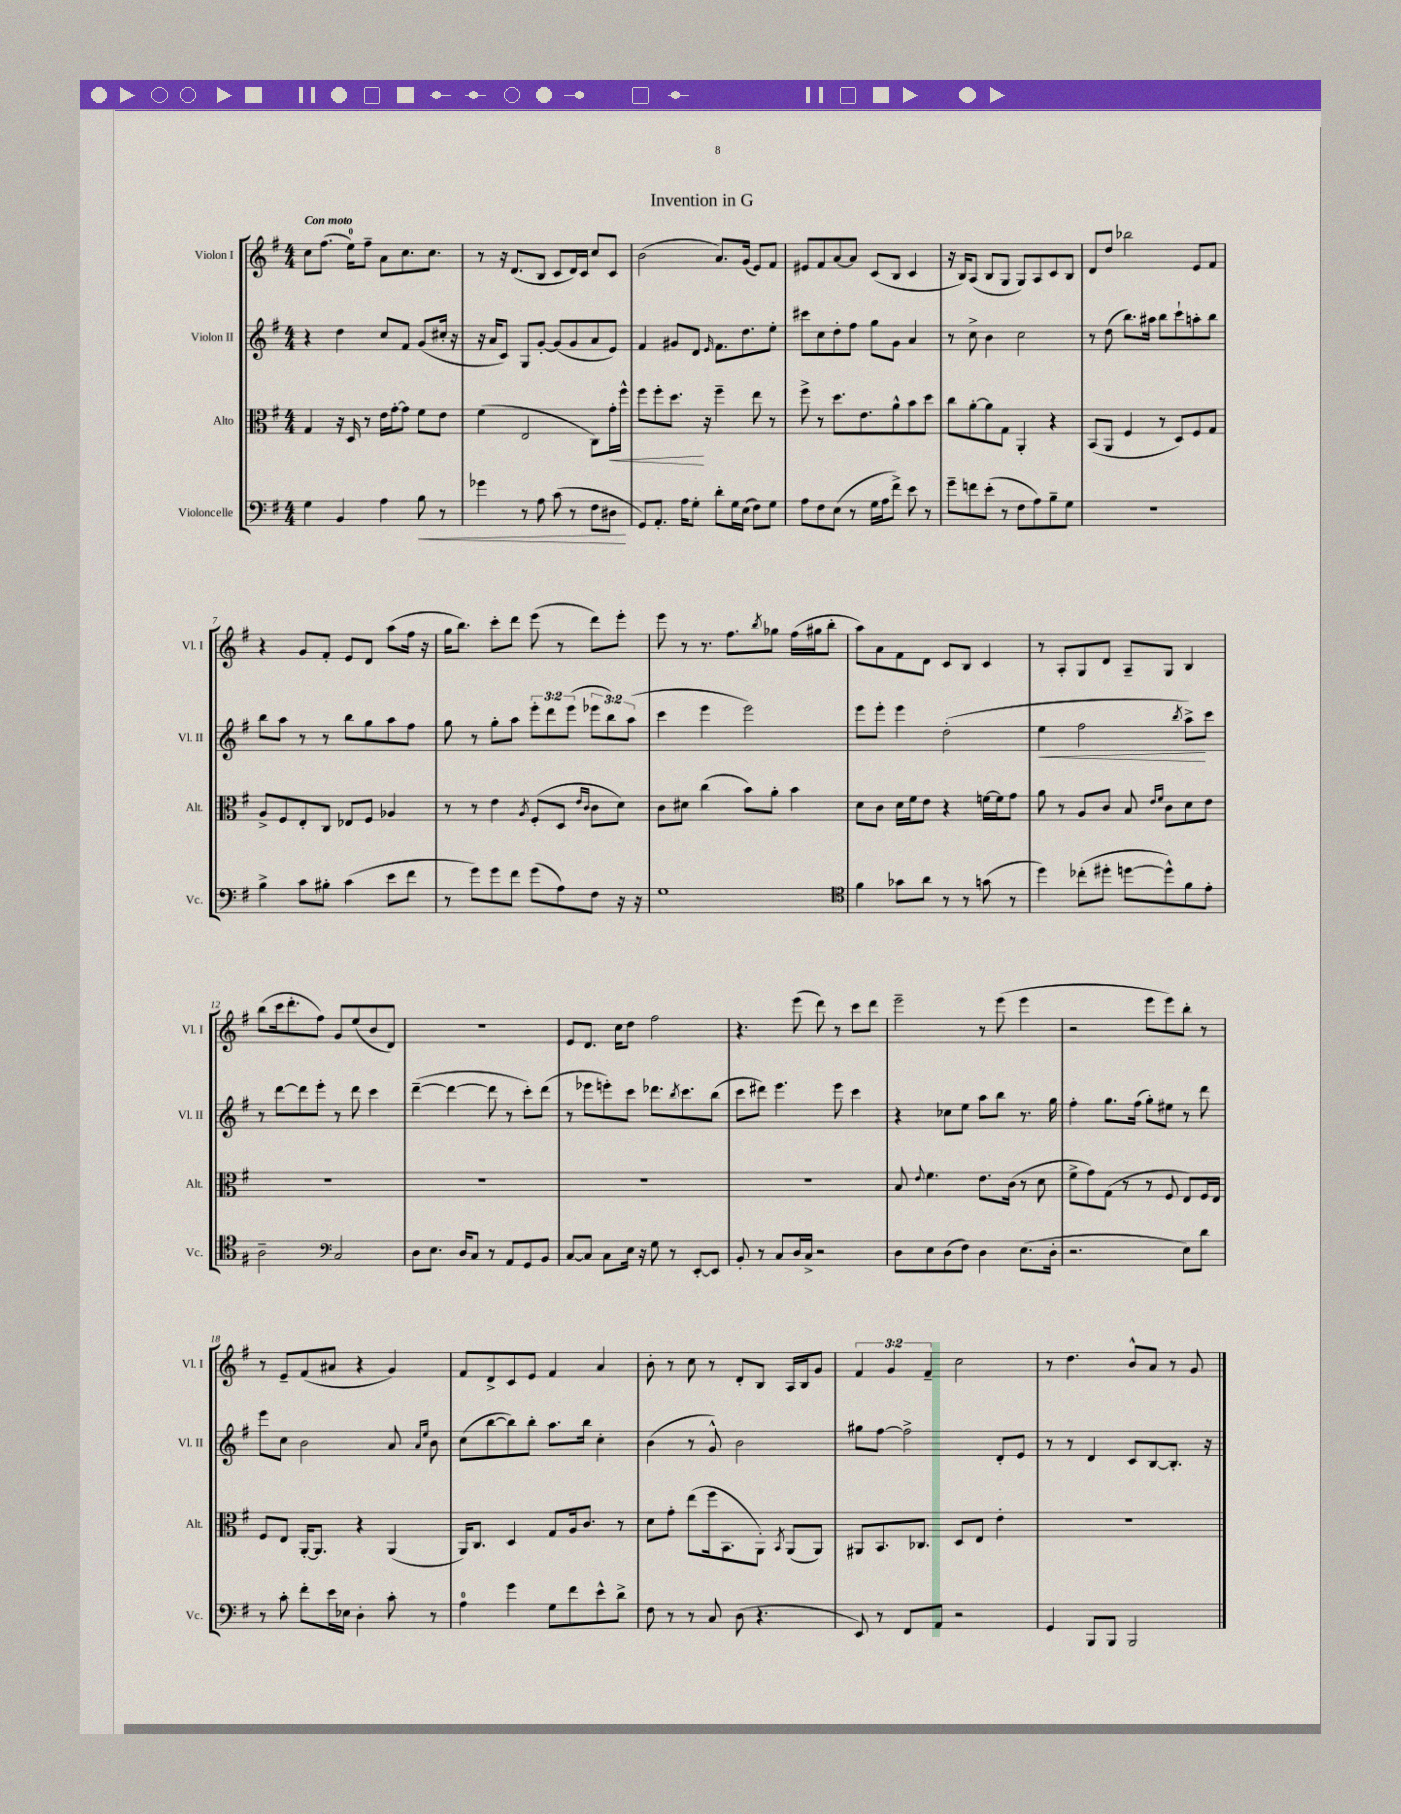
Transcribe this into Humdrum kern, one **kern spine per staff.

**kern	**kern	**kern	**kern
*staff4	*staff3	*staff2	*staff1
*clefF4	*clefC3	*clefG2	*clefG2
*k[f#]	*k[f#]	*k[f#]	*k[f#]
*M4/4	*M4/4	*M4/4	*M4/4
4G\	4G/	4r	8cc\L
.	.	.	(8.ff#\J
4BB/	16r	4dd\	.
.	16D/	.	16ee\LK)
.	8r	.	8ff#~\J
4A\	16e\LL	8cc/L	8a\L
.	[16g'\J	.	.
.	8g\]J	8f#/J	8.cc\
8B\	8f#\L	(8g/L	.
.	.	.	8.cc\J
8r	8e\J	16cc#'/Jk	.
.	.	16r	.
=	=	=	=
4g-\	(4f#\	16r	8r
.	.	16a/LK	.
.	.	8c/J)	16r
.	.	.	(8.d/L
8r	2E/	8G/L	.
8A\	.	[8g'/J	8B/J
(8c\	.	(8g/]L	8c/L
8r	.	8g/	16d/L)
.	.	.	16c/JJ
8F#\L	8C\L)	8a/	8cc/L
8D#\J	16g'\L	8e/J)	8c/J
.	16ff#^^\JJ	.	.
=	=	=	=
8GG/L)	8ff#\L	4f#/	(2b\
8.AA'/J	8ff#'\	.	.
.	8.dd\J	8g#/L	.
16A\LK	.	.	.
8G'\J	.	8d/J	.
.	16r	.	.
.	.	16qqe/	.
8d'\L	4ff#~\	8.f#\L	8.a/L)
16G\L	.	.	.
(16E\JJ	.	8.dd\	(16g/Jk
8F#\L)	8ee\	.	8e/L)
8G\J	8r	8ee'\J	8f#/J
=	=	=	=
8A\L	8ff#^\	8ccc#\L	8e#/L
8F#\	8r	8cc\	8f#/
(8E\J	8.dd\L	8dd'\	[8a/
8r	.	8ff#\J	8a/]J
.	8.e\	.	.
16G\LL	.	8gg\L	(8c/L
16A\J	.	.	.
8f#^\J)	8a^^\	8g\J	8B/J
8e\	8b\	4a/	4c/
8r	8dd\J	.	.
=	=	=	=
8g~\L	8cc\L	8r	16r
.	.	.	16B/LK)
8f\	[8a'\	8cc^\	(8A/J
(8e'\J	8a\]	4b\	8B/L
8r	8G\J	.	8G/J
8F#\L	4AA'/	2cc\	8G/L)
8A\)	.	.	8A/
8B~\	4r	.	8c/
8G\J	.	.	8B/J
=	=	=	=
1r	(8BB/L	8r	8d/L
.	8AA/J	(8dd\	8dd/J
.	4F#/	8.bb\L)	2bb-\
.	.	16aa#\Jk	.
.	8r	8bb\L	.
.	8D/L)	8ccc`\	.
.	8F#/	8aa'\	8e/L
.	8G/J	8bb\J	8f#/J
=	=	=	=
4B^\	8A^/L	8bb\L	4r
.	8F#/	8aa\J	.
8c\L	8E'/	8r	8g/L
8B#'\J	8C/J	8r	8f#'/J
(4c\	8E-/L	8bb\L	8e/L
.	8F#/J	8gg\	8d/J
8e\L	4A-/	8aa\	(8aa\L
8f#\J	.	8ff#\J	16ff#\Jk
.	.	.	16r
=	=	=	=
8r	8r	8gg\	16gg\LK
.	.	.	8.bb\J)
8g\L)	8r	8r	.
8g\	4e\	8gg'\L	8ccc'\L
8f#\J	.	8aa\J	8ddd\J
.	8qA/	.	.
(8g\L	(8F#'/L	12eee'\L	(8eee\
.	.	12ddd\	.
8A\)	8D/J	.	8r
.	.	(12eee\J	.
.	16qqe/LL	.	.
.	16qqc/JJ	.	.
8F#\J	8c\L	12eee-\L	8ddd\L)
.	.	12bb\)	.
16r	8d\J)	.	8eee'\J
.	.	(12aa\J	.
16r	.	.	.
=	=	=	=
1G	8c\L	4ccc\	8eee\
.	8d#\J	.	8r
.	(4cc\	4eee\	8.r
.	.	.	8.ff#\L
.	8b\L)	2eee\)	.
.	.	.	8qbb/
.	8a'\J	.	8gg-\J
.	4b\	.	(16ff#\LL
.	.	.	16gg#\J
.	.	.	8bb'\J
=	=	=	=
*clefC4	*	*	*
4f#\	8d\L	8eee\L	8aa\L)
.	8c\J	8eee'\J	8a\
8g-\L	16d\LL	4eee\	8f#\
.	16f#\J	.	.
8a\J	8e\J	.	8d\J
8r	4r	(2dd'\	8c/L
8r	.	.	8B/J
(8g\	[16f\LL	.	4c/
.	16f\]J	.	.
8r	8g\J	.	.
=	=	=	=
4dd\)	8a\	4ee\	8r
.	8r	.	8A'/L
(8cc-'\L	8A/L	2ff#\	8G/
8dd#'\J	8c/J	.	8d/J
[8dd\L	8B/	.	8A~/L
.	16qqe/LL	.	.
.	16qqf#/JJ	.	.
8dd^^\])	8c\L	.	8G/J
.	.	8qbb/	.
8f#\	8d\	8aa^\L)	4B/
8e'\J	8e\J	8ccc\J	.
=	=	=	=
2A~\	1r	8r	(8bb\L
.	.	[8ddd\L	16ccc\k
.	.	.	8.ddd'\
.	.	8ddd\]	.
.	.	8eee'\J	8ff#\J)
*clefF4	*	*	*
2C/	.	8r	8g/L
.	.	8ddd\	(8ee/
.	.	4ccc\	8b/
.	.	.	8d/J)
=	=	=	=
8D\L	1r	([4ddd~\	1r
8.E\J	.	.	.
.	.	4ddd\_	.
16D/LK	.	.	.
8C/J	.	.	.
8r	.	8ddd\]	.
8AA/L	.	8r	.
8GG/	.	8ccc'\L)	.
8BB/J	.	(8ddd\J	.
=	=	=	=
[8C/L	1r	8r	8e/L
8C/]J	.	8eee-\L	8.d/J
8C\L	.	8eee'\)	.
.	.	.	16cc\LK
16E\Jk	.	8ccc\J	8dd\J
16r	.	.	.
8G\	.	8.ddd-\L	2ff#\
8r	.	.	.
.	.	8qbb/	.
.	.	8.ccc\	.
[8EE'/L	.	.	.
8EE/]J	.	(8bb\J	.
=	=	=	=
8BB'/	1r	8ccc\L	4.r
8r	.	8ddd#\J)	.
8C/L	.	4.eee\	.
16D/L	.	.	(8eee\
16C^/JJ	.	.	.
2r	.	.	8ddd\)
.	.	8eee\	8r
.	.	4ccc\	8ccc\L
.	.	.	8ddd\J
=	=	=	=
8D\L	8B/	4r	2eee~\
.	8qqe/	.	.
8E\	4.f#\	.	.
(8D\	.	8cc-\L	.
8F#\J)	.	8ee\J	.
4D\	8.e\L	8aa\L	8r
.	.	8bb\J	(8eee\
.	(16c\Jk	.	.
(8.E\L	8r	8.r	4eee\
.	8d\	.	.
16D'\Jk	.	16gg\	.
=	=	=	=
2.r	8f#^\L	4ff#'\	2r
.	8g\)	.	.
.	(8G\J	8.gg\L	.
.	8r	.	.
.	.	(16ff#\Jk	.
.	8r	8gg'\L)	8eee\L
.	8F#/	8ee#\J	8eee\)
8E\L)	8E/L)	8r	8bb'\J
8d\J	16F#/L	8ddd\	8r
.	16E/JJ	.	.
=	=	=	=
8r	8F#/L	8eee\L	8r
8c'\	8E/J	8cc\J	8e~/L
8f#'\L	[16AA'/LK	2b\	(8f#/
.	8.AA/]J	.	.
16e\L	.	.	8a#/J
16E-\JJ	.	.	.
4D'\	4r	.	4r
8c'\	(4AA/	8a/	4g/)
.	.	16qqa/LL	.
.	.	16qqee/JJ	.
8r	.	8b\	.
=	=	=	=
4A\	16AA/LK)	(8cc\L	8f#/L
.	8.C/J	.	.
.	.	[8bb\	8d^/
4g\	4D/	8bb\])	8c/
.	.	8bb'\J	8e/J
8G\L	8G/L	8.aa\L	4f#/
8f#\	16A/k	.	.
.	8.c/J	16bb\Jk	.
8e^^\	.	4cc'\	4a/
8d^\J	8r	.	.
=	=	=	=
8F#\	8d\L	(4b\	8b'\
8r	8g'\J	.	8r
8r	(8ee\L	8r	8cc\
8C/	16ff#\k	8g^^/)	8r
.	8.BB\	.	.
(8D\	.	2b\	8d'/L
4.r	8AA'\J)	.	8B/J
.	8qBB/	.	.
.	(8AA/L	.	16A/LL
.	.	.	16B/J
.	8AA/J)	.	8g/J
=	=	=	=
8EE/)	8AA#/L	8gg#\L	6f#/
8r	8.BB/	[8ff#\J	.
.	.	.	6g/
8FF#/L	.	2ff#^\]	.
.	8.C-/J	.	.
.	.	.	6f#~/
8AA/J	.	.	.
2r	8D/L	.	2cc\
.	8E/J	.	.
.	4e'\	8d'/L	.
.	.	8e/J	.
=	=	=	=
4GG/	1r	8r	8r
.	.	8r	4.dd\
8BBB/L	.	4d/	.
8BBB/J	.	.	.
2BBB/	.	8c/L	8b^^/L
.	.	[8B/	8a/J
.	.	8.B'/]J	8r
.	.	.	8g/
.	.	16r	.
==	==	==	==
*-	*-	*-	*-
